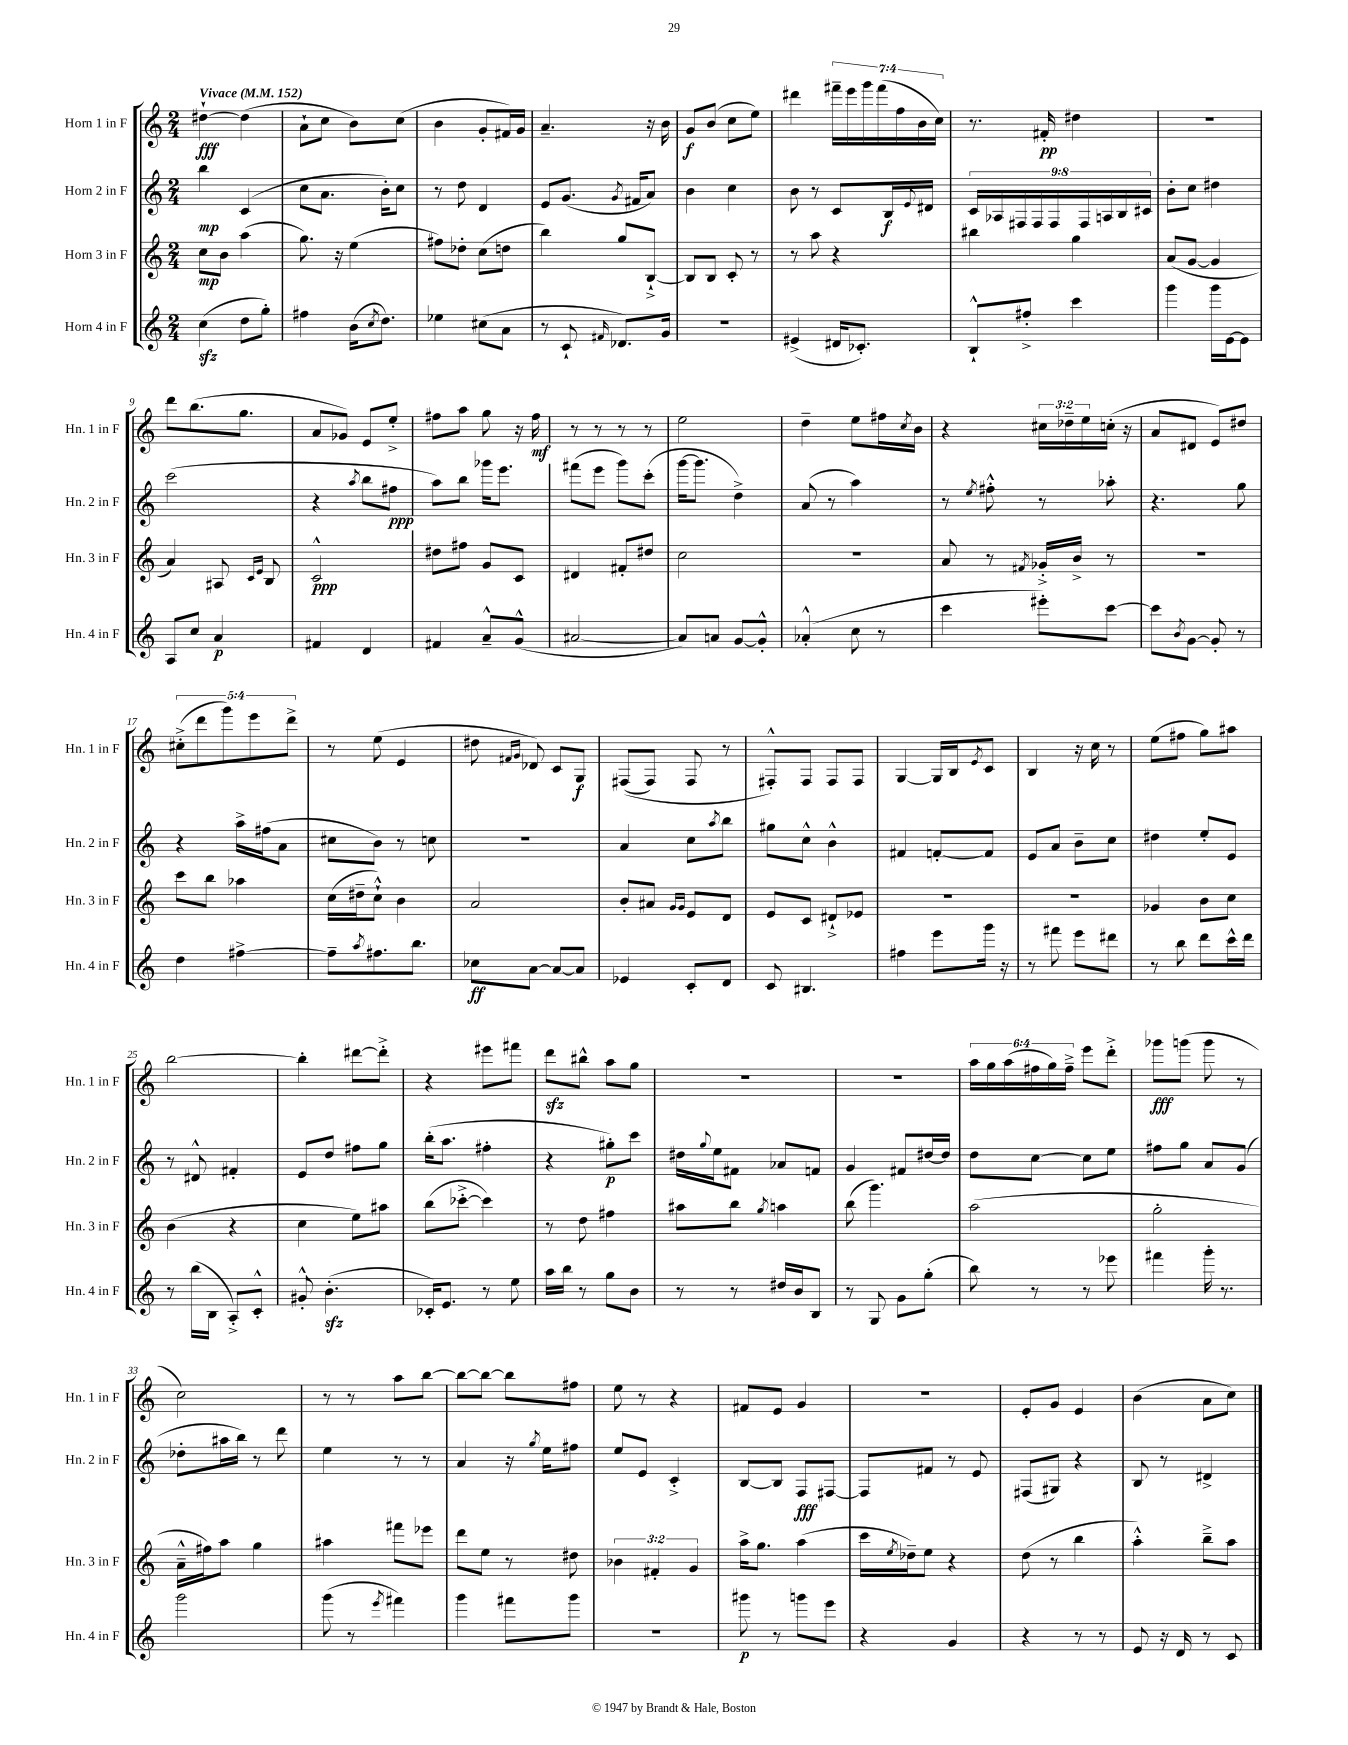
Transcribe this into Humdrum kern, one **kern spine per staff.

**kern	**kern	**kern	**kern
*staff4	*staff3	*staff2	*staff1
*clefG2	*clefG2	*clefG2	*clefG2
*k[]	*k[]	*k[]	*k[]
*M2/4	*M2/4	*M2/4	*M2/4
*MM152	*MM152	*MM152	*MM152
(4cc\	8cc\L	4bb\	[4dd#`\
.	8b\J	.	.
8dd\L	(4aa\	(4c/	(4dd#\]
8gg'\J)	.	.	.
=	=	=	=
4ff#\	8.gg\)	8cc\L	8a`\L
.	.	8.a\J	8cc\J
.	16r	.	.
(16b\LK	(4ee\	.	8b\L)
8qcc/	.	.	.
8.dd\J)	.	16b'\LK)	.
.	.	8cc\J	(8cc\J
=	=	=	=
4ee-\	8ff#\L)	8r	4b\
.	8dd-'\J	8dd\	.
(8cc#\L	(8cc\L	4d/	8g'/L
8a\J	8dd\J	.	16f#/L)
.	.	.	16g/JJ
=	=	=	=
8r	4bb\)	8e/L	4.a~/
8c`/	.	(8.g/J	.
16qqf#/	.	.	.
8.d-/L)	8gg/L	.	.
.	.	8qg/	.
.	.	16f#/LK	.
.	[8B`^/J	8a/J)	16r
16g/Jk	.	.	16b\
=	=	=	=
2r	8B/]L	4b\	8g/L
.	8B/J	.	(8b/J
.	8c'/	4cc\	8cc\L
.	8r	.	8ee\J)
=	=	=	=
(4e#^/	8r	8b\	4ddd#\
.	8aa\	8r	.
16d#/LK	4r	8c/L	28fff#~\LL
.	.	.	28eee\
8.c-'/J)	.	.	.
.	.	.	28ggg\
.	.	.	(28fff#\
.	.	16B/L	.
.	.	.	28ff\
.	.	.	28b\
.	.	8qqe/	.
.	.	16d#/JJ	.
.	.	.	28cc\JJ)
=	=	=	=
8B`^^/L	4bb#\	18c/LL	8.r
.	.	18A-/	.
.	.	18F#/	.
8ff#'^/J	.	.	.
.	.	18F#/	.
.	.	.	16f#'/
.	.	18F#/	.
4ccc\	4gg\	.	4dd#\
.	.	18F#/	.
.	.	18A/	.
.	.	18B/	.
.	.	18c#/JJ	.
=	=	=	=
4ggg\	(8a/L	8b'\L	2r
.	[8g/J	8cc\J	.
16ggg\LL	4g/]	4dd#\	.
[16e\J	.	.	.
8e\]J	.	.	.
=	=	=	=
8A/L	4a/)	(2ccc\	8ddd\L
8cc/J	.	.	(8.bb\
4a/	8A#/	.	.
.	.	.	8.gg\J
.	16qqc/LL	.	.
.	16qqe/JJ	.	.
.	8B/	.	.
=	=	=	=
4f#/	2c^^/	4r	8a/L
.	.	.	8g-/J)
.	.	8qaa/	.
4d/	.	8bb\L	8e/L
.	.	8ff#\J	8ee'^/J
=	=	=	=
4f#/	8dd#\L	8aa\L)	8ff#\L
.	8ff#\J	8bb\J	8aa\J
8a~^^/L	8g/L	16ggg-\LK	8gg\
.	.	8.eee\J	.
(8g^^/J	8c/J	.	16r
.	.	.	16ff#\
=	=	=	=
[2a#/	4d#/	(8fff#\L	8r
.	.	8eee\J	8r
.	8f#'/L	8ggg\L)	8r
.	8dd#/J	(8ccc'\J	8r
=	=	=	=
8a#/]L)	2cc\	[16ggg\LK	2ee\
.	.	8.ggg\]J	.
8a/J	.	.	.
[8g/L	.	4dd^\)	.
8g'^^/]J	.	.	.
=	=	=	=
(4a-'^^/	2r	(8a/	4dd~\
.	.	8r	.
8cc\	.	4aa\)	8ee\L
8r	.	.	16ff#\L
.	.	.	8qcc/
.	.	.	16b\JJ
=	=	=	=
4ccc\	8a/	8r	4r
.	.	8qee/	.
.	8r	8ff#'^^\	.
.	8qf#/	.	.
8eee#'\L)	16g-'^/LL	8r	24cc#\LL
.	.	.	24dd-~\
.	16b^/JJ	.	.
.	.	.	24ee\
[8ccc\J	8r	8aa-'\	(16cc'\JJ
.	.	.	16r
=	=	=	=
8ccc\]L	2r	4.r	8a/L
8qb/	.	.	.
[8g\J	.	.	8d#/J
8g'/]	.	.	8e/L)
8r	.	8gg\	8dd#/J
=	=	=	=
4dd\	8ccc\L	4r	(10cc#'^\L
.	.	.	10ddd\
.	8bb\J	.	.
.	.	.	10ggg\)
[4ff#^\	4aa-\	16aa^\LL	.
.	.	.	10eee\
.	.	(16ff#\J	.
.	.	8a\J	.
.	.	.	10ddd^\J
=	=	=	=
8ff#~\]L	(16cc\LL	8cc#\L	8r
.	16dd#~\J	.	.
8qaa/	.	.	.
8.ff#\	8cc`^^\J)	8b\J)	(8ee\
.	4b\	8r	4e/
8.bb\J	.	.	.
.	.	8cc\	.
=	=	=	=
8cc-\L	2a/	2r	8dd#\
.	.	.	16qqf#/LL
.	.	.	16qqg/JJ
[8a\J	.	.	8d-/)
8a/_L	.	.	8c/L
8a/]J	.	.	8G/J
=	=	=	=
4e-/	8b'/L	4a/	&((8F#/L
.	8a#/J	.	8F#/J)
.	16qqg/LL	.	.
.	16qqg/JJ	.	.
8c'/L	8e/L	8cc\L	8F#/
.	.	8qaa/	.
8d/J	8d/J	8bb\J	8r
=	=	=	=
8c/	8e/L	8gg#\L	8F#'^^/L&)
4.B#/	8c/J	8cc^^\J	8F#/J
.	8d#`^/L	4b^^\	8F#/L
.	8e-/J	.	8F#/J
=	=	=	=
4ff#\	2r	4f#/	[4G/
8eee\L	.	[8f'/L	16G/]LL
.	.	.	16B/J
.	.	.	8qe/
16ggg\Jk	.	8f/]J	8c/J
16r	.	.	.
=	=	=	=
8r	2r	8e/L	4B/
8fff#\	.	8a/J	.
8eee\L	.	8b~\L	16r
.	.	.	16cc\
8ddd#\J	.	8cc\J	8r
=	=	=	=
8r	4g-/	4dd#\	(8ee\L
8bb\	.	.	8ff#\J
8ddd\L	8b\L	8ee'/L	8gg\L)
16ccc^^\L	8cc\J	8e/J	8aa#\J
16ddd\JJ	.	.	.
=	=	=	=
8r	(4b\	8r	[2bb\
(16bb\LL	.	8d#^^/	.
16B\JJ	.	.	.
8A'^/L)	4r	4f#'/	.
8c'^^/J	.	.	.
=	=	=	=
8g#'^^/	4cc\	8e/L	4bb'\]
(4.b'\	.	8dd/J	.
.	8ee\L)	8ff#\L	[8ddd#\L
.	8aa#\J	8gg\J	8ddd#'^\]J
=	=	=	=
16c-'/LK)	(8bb\L	(16bb'\LK	4r
8.e/J	.	8.aa\J	.
.	[8ccc-'^\J	.	.
8r	4ccc-\])	4ff#'\	8eee#\L
8ee\	.	.	8fff#\J
=	=	=	=
16aa\LL	8r	4r	8ddd\L
16bb\JJ	.	.	.
8r	8dd\	.	8bb#^^\J
8gg\L	4ff#\	8gg#'\L)	8aa\L
8b\J	.	8ccc\J	8gg\J
=	=	=	=
8r	8aa#\L	16dd#\LL	2r
.	.	8qqgg/	.
.	.	16ee\J	.
8r	8bb\J	8f#\J	.
.	8qgg/	.	.
16dd#/LL	4aa\	8a-/L	.
16b/J	.	.	.
8B/J	.	8f/J	.
=	=	=	=
8r	(8bb\	4g/	2r
8G/	4.ggg\)	.	.
8g\L	.	8f#/L	.
(8gg'\J	.	[16dd#/L	.
.	.	16dd#/]JJ	.
=	=	=	=
8bb\)	(2aa\	8dd\L	24aa\LL
.	.	.	24gg\
.	.	.	(24aa\
8r	.	[8cc\J	24ff#\
.	.	.	24gg\)
.	.	.	24ff#~^\JJ
8r	.	8cc\]L	8eee\L
8eee-\	.	8ee\J	8ddd'^\J
=	=	=	=
4fff#\	2gg'\	8ff#\L	8ggg-\L
.	.	8gg\J	(8ggg\J
16ggg'\	.	8a/L	8ggg\
8.r	.	.	.
.	.	(8g/J	8r
=	=	=	=
2ggg\	16a~^^\LL	8dd-'\L	2cc\)
.	16ff#\J)	.	.
.	8aa\J	16aa#\L	.
.	.	16bb\JJ)	.
.	4gg\	8r	.
.	.	8ddd\	.
=	=	=	=
(8ggg\	4aa#\	4ee\	8r
8r	.	.	8r
8qeee/	.	.	.
4fff#\)	8fff#\L	8r	8aa\L
.	8eee-\J	8r	[8bb\J
=	=	=	=
4ggg\	8ddd\L	4a/	8bb\_L
.	8ee\J	.	8bb\_J
8fff#\L	8r	16r	8bb\]L
.	.	8qgg/	.
.	.	16ee\LK	.
8ggg\J	8dd#\	8ff#\J	8ff#\J
=	=	=	=
2r	6b-\	8ee/L	8ee\
.	.	8e/J	8r
.	6f#'/	.	.
.	.	4c'^/	4r
.	6g/	.	.
=	=	=	=
8ggg#\	16aa^\LK	[8B/L	8f#/L
.	8.gg\J	.	.
8r	.	8B/]J	8e/J
8ggg\L	(4aa\	8F/L	4g/
8eee\J	.	[8F#/J	.
=	=	=	=
4r	16ccc\LL	8F#/]L	2r
.	8qee/	.	.
.	16dd-~\J)	.	.
.	8ee\J	8f#/J	.
4g/	4r	8r	.
.	.	8e/	.
=	=	=	=
4r	(8dd\	(8F#/L	8e'/L
.	8r	8G#/J)	8g/J
8r	4bb\	4r	4e/
8r	.	.	.
=	=	=	=
8e/	4aa'^^\)	8B/	(4b\
16r	.	8r	.
16d/	.	.	.
8r	8bb~^\L	4d#^/	8a\L
8c/	8aa\J	.	8cc\J)
==	==	==	==
*-	*-	*-	*-
